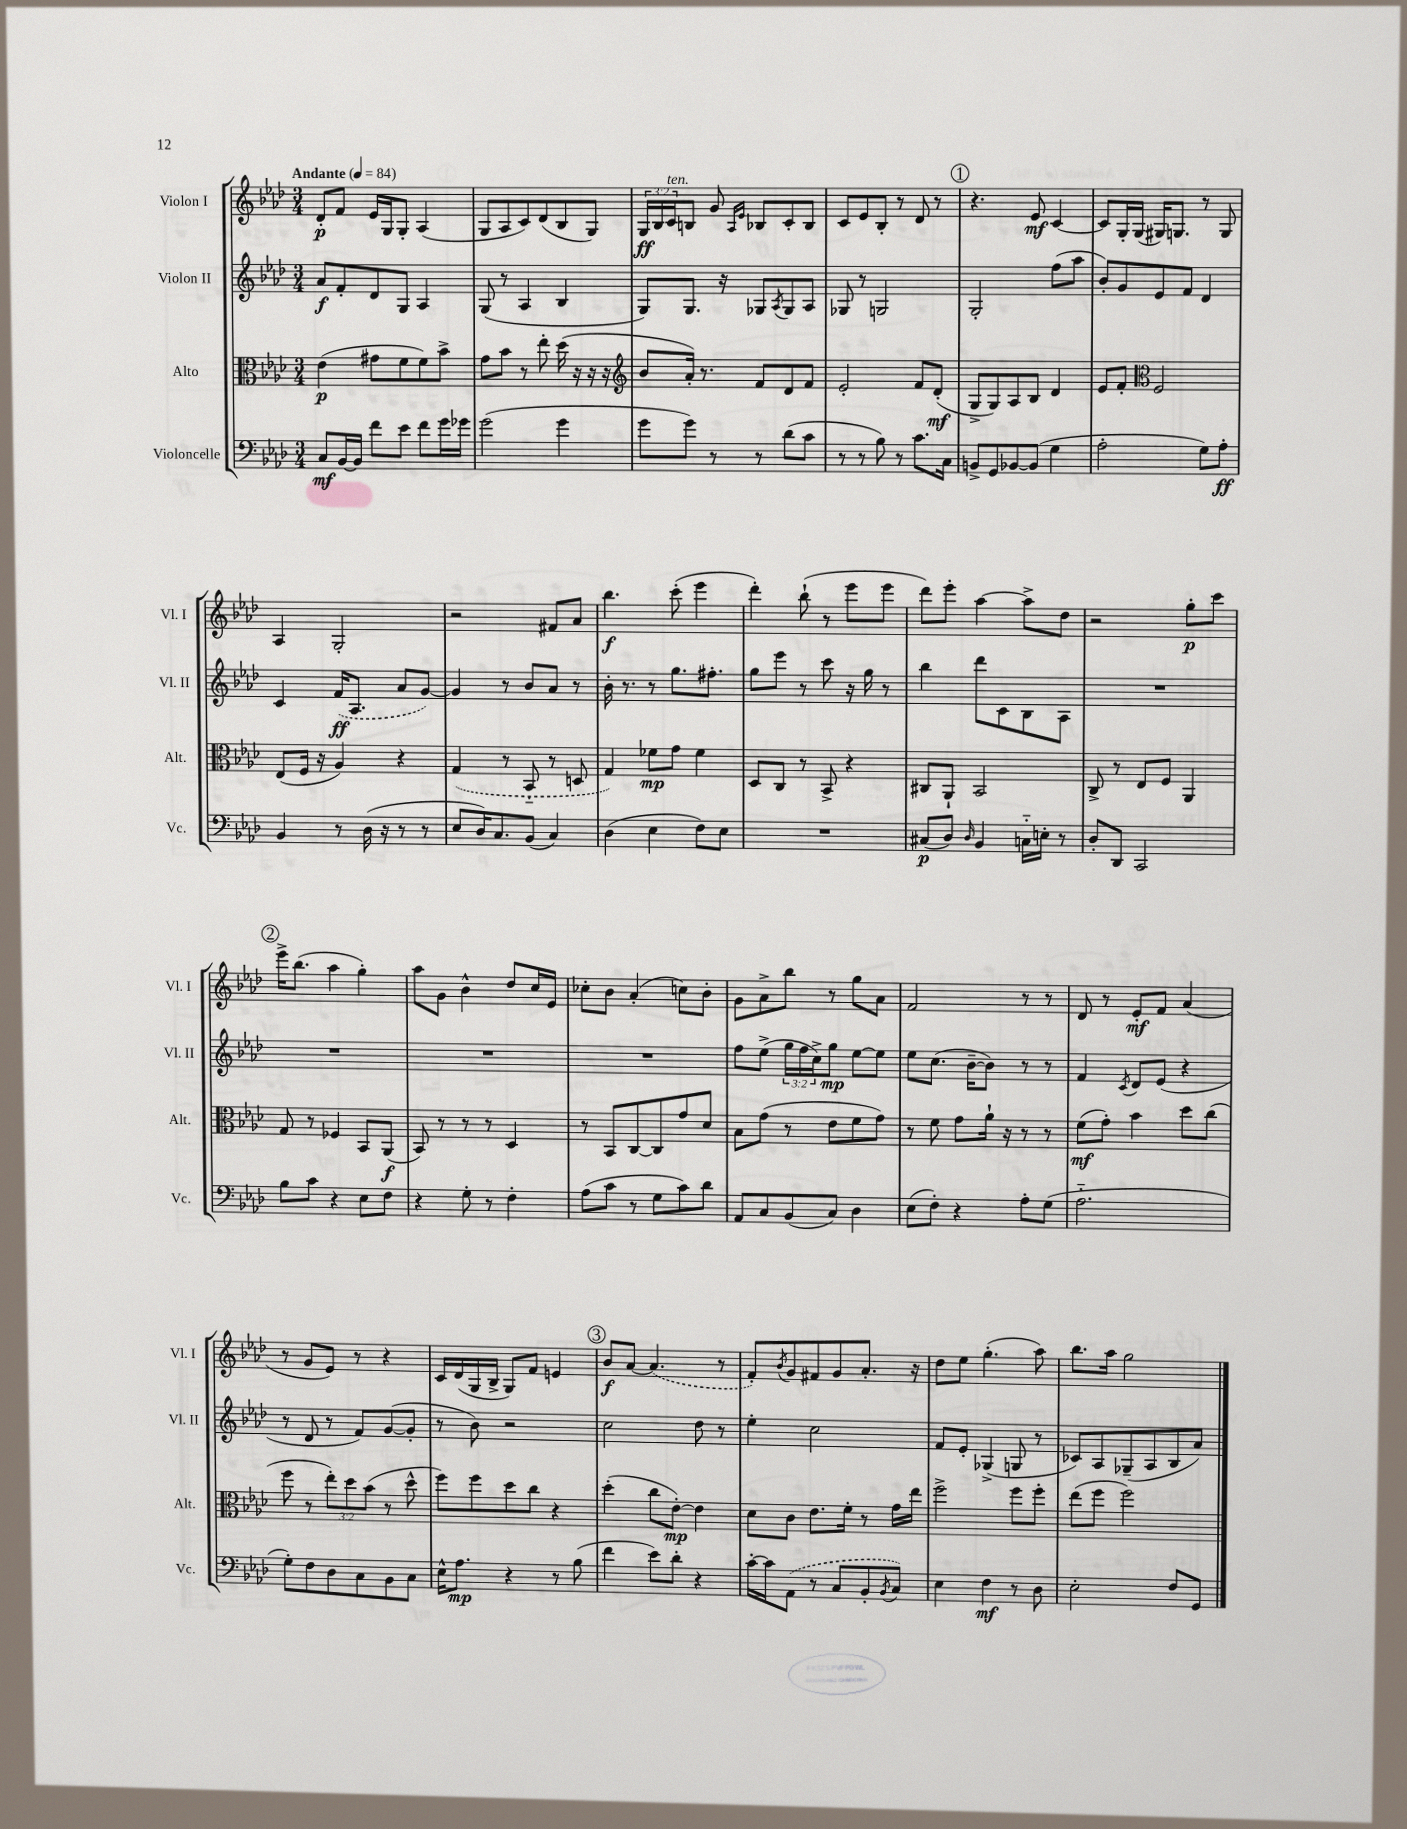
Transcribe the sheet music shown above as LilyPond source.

<<
\new StaffGroup <<
\new Staff = "s0" \with { instrumentName = "Violon I" shortInstrumentName = "Vl. I" } {
    \clef treble \key aes \major \numericTimeSignature \time 3/4 \override Staff.TupletNumber.text = #tuplet-number::calc-fraction-text \tempo "Andante" 4 = 84
    des'8-.\p f'8 ees'16 g16 g8-. aes4( |
    g8 aes8 c'8) des'8( bes8 g8) |
    \tuplet 3/2 { g16\ff bes16 c'16^\markup { \italic "ten." } } b8 g'8 \grace { aes16 ees'16 } bes8 c'8-. bes8 |
    c'8 ees'8 bes8-. r8 des'8 r8 |
    \mark \markup { \circle "1" } r4. ees'8\mf c'4~ |
    c'8 g16-. g16( gis16) g8. r8 g8 |
    aes4 g2-. |
    r2 fis'8 aes'8 |
    bes''4.\f c'''8-.( ees'''4 |
    des'''4-.) bes''8-!( r8 ees'''8 ees'''8 |
    des'''8) ees'''8-. aes''4~ aes''8-> des''8 |
    r2 g''8-.\p c'''8 |
    \mark \markup { \circle "2" } ees'''16-> bes''8.( aes''4 g''4-.) |
    aes''8 g'8 bes'4-^ des''8 c''16 ees'16 |
    ces''8-. bes'8 aes'4-.( c''8) bes'8-. |
    g'8 aes'8-> bes''8 r8 g''8 aes'8 |
    f'2 r8 r8 |
    des'8 r8 ees'8-.\mf f'8 aes'4( |
    r8 g'8 ees'8) r8 r4 |
    c'16 des'16( g16 bes16-> g8) f'8 e'4 |
    \mark \markup { \circle "3" } bes'8\f aes'8~ \once \slurDashed aes'4.( r8 |
    f'8-.) \acciaccatura { bes'8 } g'8 fis'8 g'8 aes'8.-. r16 |
    des''8 ees''8 g''4.-.( aes''8) |
    bes''8. aes''16 g''2 \bar "|." |
}
\new Staff = "s1" \with { instrumentName = "Violon II" shortInstrumentName = "Vl. II" } {
    \clef treble \key aes \major \numericTimeSignature \time 3/4 \override Staff.TupletNumber.text = #tuplet-number::calc-fraction-text
    aes'8\f f'8-. des'8 g8 aes4 |
    g8( r8 aes4 bes4 |
    g8) g8. r16 ges8 \acciaccatura { aes8 } ges8 aes8 |
    ges8 r8 g2 |
    \mark \markup { \circle "1" } g2-. f''8( aes''8 |
    bes'8-.) g'8 ees'8 f'8 des'4 |
    c'4 \once \slurDashed f'16\ff( aes8. aes'8 g'8~) |
    g'4 r8 bes'8 aes'8 r8 |
    bes'16-. r8. r8 g''8. fis''8.-. |
    g''8 ees'''8 r8 c'''8 r16 g''16 r8 |
    bes''4 des'''8 c'8 bes8 aes8 |
    R2. |
    \mark \markup { \circle "2" } R2. |
    R2. |
    R2. |
    f''8 ees''8->( \tuplet 3/2 { g''16 f''16 c''16->) } g''8\mp ees''8~ ees''8 |
    ees''8 c''8.( bes'16~-- bes'8) r8 r8 |
    f'4 \acciaccatura { c'8 } des'8 ees'8( r4 |
    r8 des'8 r8 f'8) g'8~( g'8-. |
    r8 bes'8) r2 |
    \mark \markup { \circle "3" } c''2 des''8 r8 |
    ees''4-. c''2 |
    f'8 ees'8-. ges4->( g8 r8 |
    ces'8) aes8 ges8--( aes8 bes8 aes'8) \bar "|." |
}
\new Staff = "s2" \with { instrumentName = "Alto" shortInstrumentName = "Alt." } {
    \clef alto \key aes \major \numericTimeSignature \time 3/4 \override Staff.TupletNumber.text = #tuplet-number::calc-fraction-text
    ees'4\p( gis'8 f'8 f'8) bes'8-> |
    g'8 bes'8 r8 ees''8-. des''16( r16 r16 r16 |
    \clef treble bes'8 aes'16-.) r8. f'8 des'8 f'8 |
    ees'2-. f'8 des'8-.\mf( |
    \mark \markup { \circle "1" } g8-> g8) aes8 bes8 des'4 |
    ees'8 f'8-. \clef alto f2 |
    ees8( f16 r16 aes4) r4 |
    \once \slurDashed g4( r8 bes,8-_ r8 d8 |
    g4) fes'8\mp g'8 fes'4 |
    des8 c8 r8 bes,8-> r4 |
    cis8 aes,8-! bes,2 |
    c8-> r8 ees8 f8 aes,4 |
    \mark \markup { \circle "2" } g8 r8 fes4 bes,8 aes,8\f( |
    bes,8) r8 r8 r8 des4 |
    r8 bes,8 c8~ c8 g'8 des'8 |
    bes8 g'8( r8 ees'8 f'8 g'8) |
    r8 f'8 g'8 aes'16-! r16 r8 r8 |
    f'8\mf( g'8-.) bes'4 des''8 c''8( |
    f''8 r8 \tuplet 3/2 { ees''8-.) des''8 bes'8( } r8 des''8-^ |
    f''8) f''8 des''8 c''8 r4 |
    \mark \markup { \circle "3" } des''4-.( c''8 ees'8~-.\mp) ees'4 |
    des'8 c'8 ees'8. f'16-. r8 g'16 ees''16 |
    f''2-> f''8 f''8-. |
    ees''8( f''8 f''2) \bar "|." |
}
\new Staff = "s3" \with { instrumentName = "Violoncelle" shortInstrumentName = "Vc." } {
    \clef bass \key aes \major \numericTimeSignature \time 3/4
    c8\mf bes,16~ bes,16 f'8 ees'8 f'8 g'16 ges'16 |
    g'2( g'4 |
    g'8 g'8) r8 r8 des'8( c'8 |
    r8 r8 bes8) r8 c'8. c16 |
    \mark \markup { \circle "1" } b,8-> g,8 bes,8~ bes,8( g4 |
    aes2-. g8) aes8-.\ff |
    bes,4 r8 des16( r16 r8 r8 |
    ees8 des16) c8. bes,8( c4) |
    des4( ees4 f8) ees8 |
    R2. |
    cis8\p( des8) \grace { des16 } bes,4 c16-_ e16-. r8 |
    des8-. des,8 c,2 |
    \mark \markup { \circle "2" } bes8 c'8 r4 ees8 f8 |
    r4 g8-. r8 f4-. |
    aes8( c'8 r8 g8 c'8) des'8 |
    aes,8 c8 bes,8( c8) des4 |
    ees8( f8-.) r4 aes8-. g8( |
    aes2.-_ |
    g8-.) f8 des8 c8 bes,8 c8 |
    ees16-^ aes8.\mp r4 r8 bes8( |
    \mark \markup { \circle "3" } f'4 ees'8) des'8-. r4 |
    c'16~-. c'16 \once \slurDashed aes,8( r8 c8 bes,8-. \acciaccatura { bes,8 } c8) |
    ees4 f4\mf r8 des8 |
    ees2-. f8 g,8 \bar "|." |
}
>>
>>
\layout { \context { \Score \remove "Bar_number_engraver" } }
